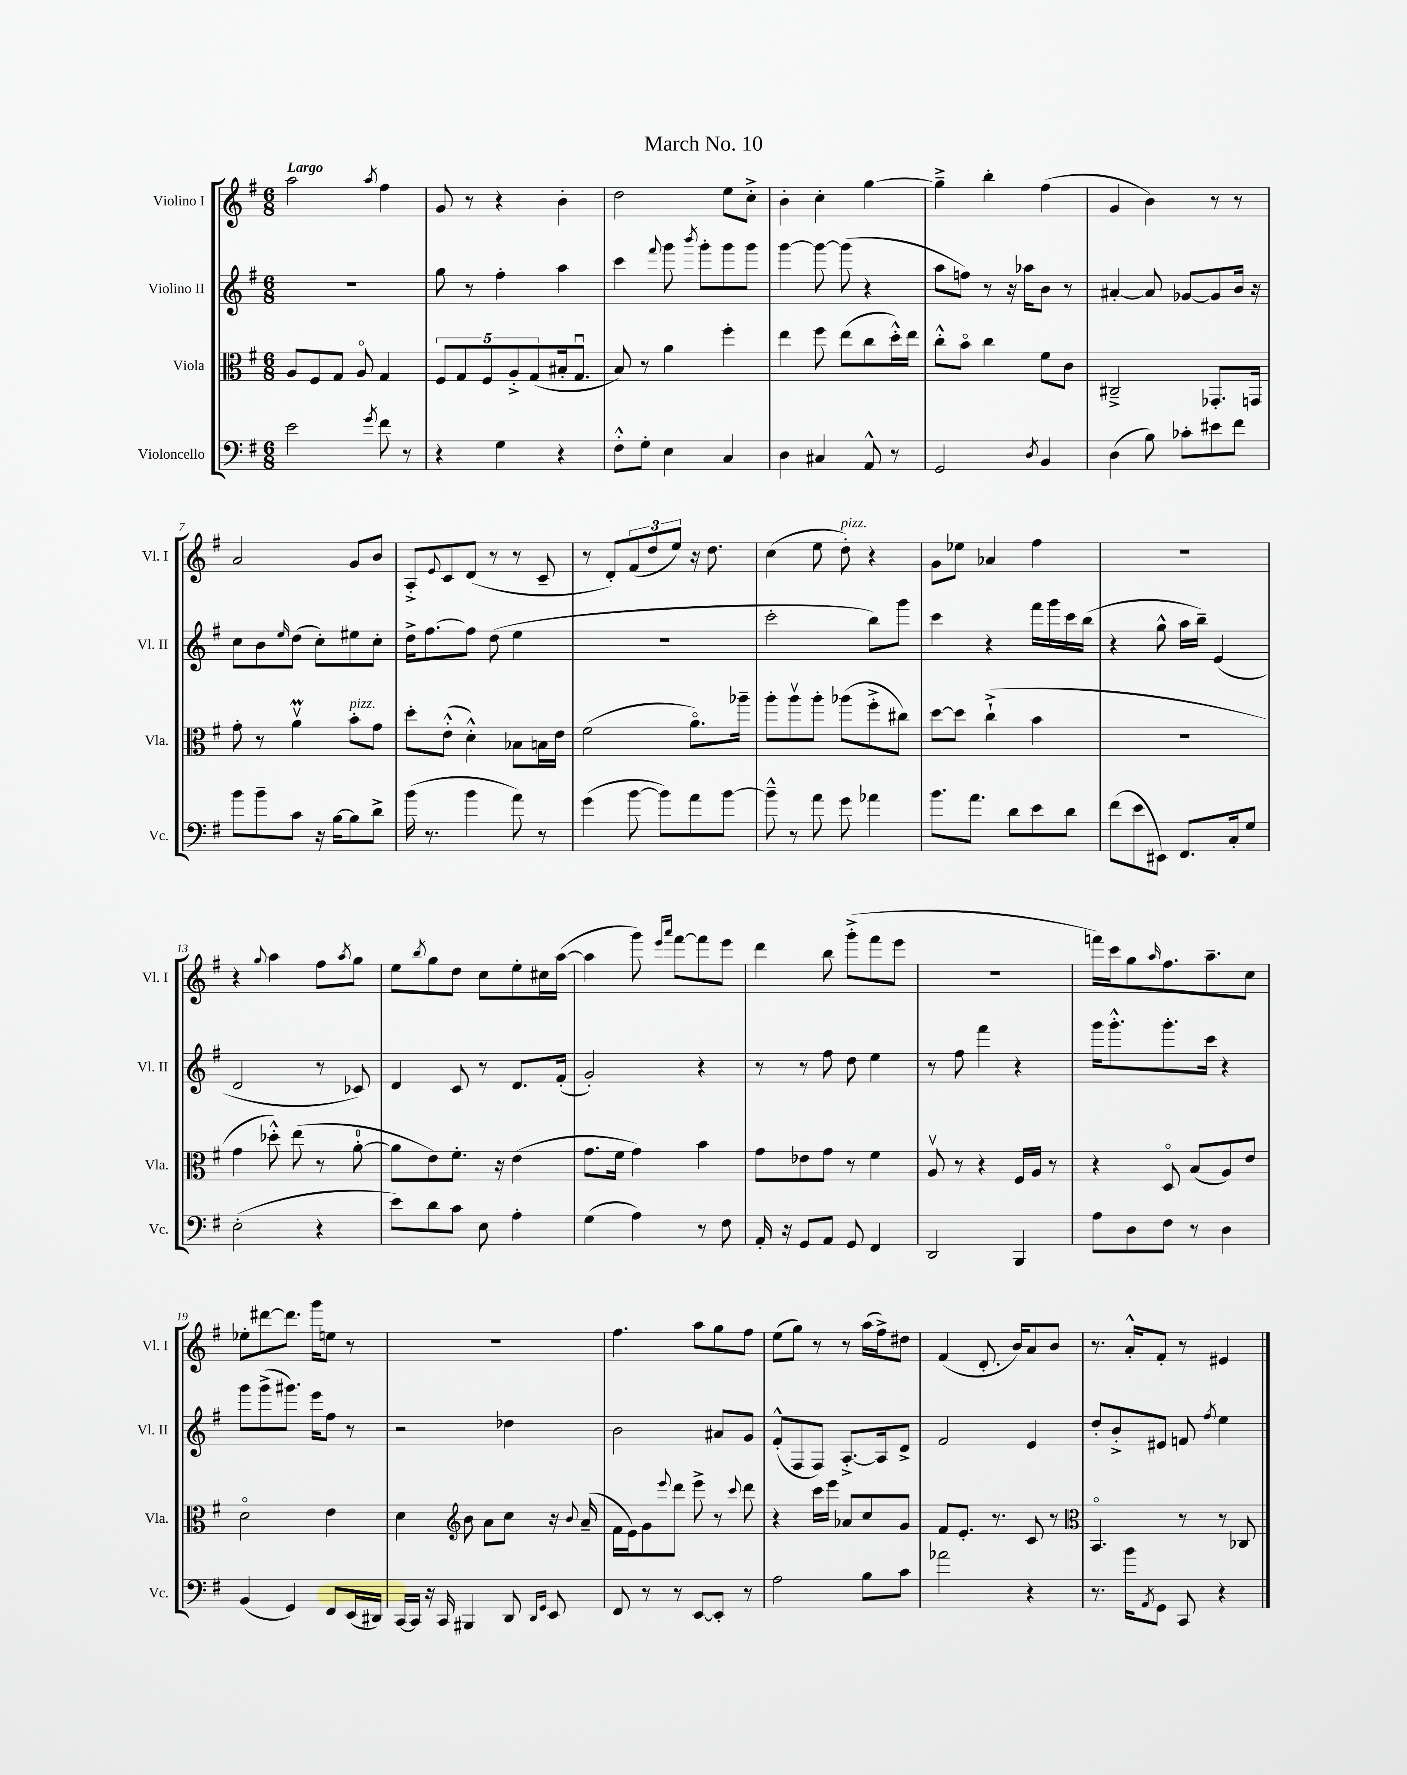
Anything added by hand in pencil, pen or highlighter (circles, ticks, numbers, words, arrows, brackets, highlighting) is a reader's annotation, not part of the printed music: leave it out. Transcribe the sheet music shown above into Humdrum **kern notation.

**kern	**kern	**kern	**kern
*part4	*part3	*part2	*part1
*staff4	*staff3	*staff2	*staff1
*I"Violoncello	*I"Viola	*I"Violino II	*I"Violino I
*I'Vc.	*I'Vla.	*I'Vl. II	*I'Vl. I
*clefF4	*clefC3	*clefG2	*clefG2
*k[f#]	*k[f#]	*k[f#]	*k[f#]
*M6/8	*M6/8	*M6/8	*M6/8
=1	=1	=1	=1
!	!	!	!LO:TX:a:B:t=Largo
2e\	8A/L	2.r	2aa\
.	8F#/	.	.
.	8G/J	.	.
.	8A/	.	.
8qg/	.	.	8qaa/
8f#\	4G/	.	4ff#\
8r	.	.	.
=2	=2	=2	=2
4r	10F#/L	8gg\	8g/
.	10G/	.	.
.	.	8r	8r
.	10F#/	.	.
4G\	.	4ff#'\	4r
.	10A'^/	.	.
.	(10G/	.	.
4r	16B#X'/k	4aa\	4b'\
.	8.Gu/J	.	.
=3	=3	=3	=3
8F#'^^\L	8B/)	4ccc\	2dd\
8G'\J	8r	.	.
.	.	8qqfff#/	.
4E\	4a\	8ggg\	.
.	.	8qbbb/	.
.	.	8ggg'\L	.
4C/	4ff#'\	8ggg\	8ee\L
.	.	8ggg\J	8cc'^\J
=4	=4	=4	=4
4D\	4ee\	[4ggg\	4b'\
4C#X/	8ff#\	8ggg\_	4cc'\
.	(8ee\L	(8ggg\]	.
8AA^^/	8cc\	4r	[4gg\
8r	16dd'^^\L)	.	.
.	16ee\JJ	.	.
=5	=5	=5	=5
2GG/	8cc'^^\L	8aa\L	4gg~^\]
.	8b\J	8ffn\J)	.
.	4cc\	8r	4bb'\
.	.	16r	.
.	.	16aa-X\KL	.
8qD/	.	.	.
4BB/	8f#\L	8b\J	(4ff#\
.	8c\J	8r	.
=6	=6	=6	=6
(4D\	2C#X~^/	[4a#X'/	4g/
8B\)	.	8a#/]	4b\)
8c-X'\L	.	[8g-X/L	.
8e#X\	8.GG-X'/L	8g-/]	8r
8f#\J	.	16b/Jk	8r
.	16GGn/Jk	16r	.
!!LO:LB:g=z
=7	=7	=7	=7
8b\L	8g'\	8cc\L	2a/
8b~\	8r	8b\	.
.	.	16qqee/	.
8c\J	4aMv\	(8dd\J	.
16r	.	8cc'\L)	.
[16B\KL	.	.	.
!	!LO:TX:a:i:t=pizz.	!	!
8B\]	8b'\L	8ee#X\	8g/L
8d^\J	8g\J	8cc'\J	8b/J
=8	=8	=8	=8
(16b\	8dd'\L	16dd^\KL	8A'^/L
8.r	.	[8.ff#\	.
.	.	.	8qqe/
.	(8e'^^\J	.	8c/
4b\	4d'^^\)	8ff#\J]	(8d/J
.	.	(8dd\	8r
8a\)	8B-X\L	4ee\	8r
8r	16Bn\L	.	8c~/
.	16e\JJ	.	.
=9	=9	=9	=9
(4g\	(2f#\	2.r	8r
.	.	.	8d'/L)
[8b\	.	.	(12f#/
.	.	.	12dd/
8b\L])	.	.	.
.	.	.	12ee/J)
8a\	8.a\L)	.	16r
.	.	.	8.dd\
[8b\J	.	.	.
.	16aa-X~\Jk	.	.
=10	=10	=10	=10
8b~^^\]	8aa'\L	2ccc'\	(4cc\
8r	8aav\	.	.
8a\	8aa'\J	.	8ee\
!	!	!	!LO:TX:a:i:t=pizz.
8g\	(8aa-X\L	.	8dd'\)
4a-X\	8ff#'^\	8bb\L)	4r
.	8cc#X\J)	8ggg\J	.
=11	=11	=11	=11
8.b\L	[8dd\L	4ccc\	8g\L
.	8dd\J]	.	8ee-X\J
8.a\J	.	.	.
.	(4cc`^\	4r	4a-X/
8d\L	.	.	.
8e\	4b\	16fff#\LL	4ff#\
.	.	16ggg\	.
8d\J	.	16ccc\	.
.	.	(16bb\JJ	.
=12	=12	=12	=12
(8f#\L	2.r	4r	2.r
8e\	.	.	.
8EE#X\J)	.	8gg^^\	.
8.FF#/L	.	16aa\LL	.
.	.	16bb~\JJ)	.
.	.	(4e/	.
16C'/k	.	.	.
8G/J	.	.	.
!!LO:LB:g=z
=13	=13	=13	=13
(2E'\	4g\	2d/	4r
.	.	.	8qqgg/
.	8dd-X'^^\)	.	4aa\
.	(8ee\	.	.
4r	8r	8r	8ff#\L
.	.	.	8qaa/
.	[8a'\	8c-X/)	8gg\J
=14	=14	=14	=14
8e\L)	8a\L]	4d/	8ee\L
.	.	.	8qbb/
8d\	8e\)	.	8gg\
8c\J	8.f#'\J	8c/	8dd\J
8E\	.	8r	8cc\L
.	16r	.	.
4A'\	(4e\	8.d/L	8ee'\
.	.	.	16cc#X\L
.	.	(16f#'/Jk	([16aa\JJ
=15	=15	=15	=15
(4G\	8.g\L	2g'/)	4aa\]
.	16f#\Jk	.	.
4A\)	4g\)	.	8ggg\)
.	.	.	16qqeee/LL
.	.	.	16qqaaa/JJ
.	.	.	[8fff#\L
8r	4b\	4r	8fff#\]
8F#\	.	.	8eee\J
=16	=16	=16	=16
16AA'/	8g\L	8r	4ddd\
16r	.	.	.
8GG/L	8e-X\	8r	.
8AA/J	8g\J	8ff#\	8bb\
8GG/	8r	8dd\	(8ggg'^\L
4FF#/	4f#\	4ee\	8fff#\
.	.	.	8eee\J
=17	=17	=17	=17
2DD/	8Av/	8r	2.r
.	8r	8ff#\	.
.	4r	4fff#\	.
4BBB/	16F#/LL	4r	.
.	16A/JJ	.	.
.	8r	.	.
=18	=18	=18	=18
8A\L	4r	16ggg\KL	16fffn\LL)
.	.	8.ggg'^^\	16ccc\J
8D\	.	.	8gg\
.	.	.	16qqaa/
8F#\J	8D/	8.ggg'\	8.ff#\
8r	(8B/L	.	.
.	.	16ccc\Jk	8.aa~\
4D\	8A/)	4r	.
.	8e/J	.	8cc\J
!!LO:LB:g=z
=19	=19	=19	=19
(4BB/	2d\	8ggg\L	8ee-X'\L
.	.	(8ggg^\	[8ddd#X\
4GG/)	.	8.ggg#X\J)	8.ddd#\J]
.	.	16eee\KL	16ggg\KL
8FF#/L	4e\	8ff#\J	8een\J
(16EE/L	.	8r	8r
16DD#X/JJ)	.	.	.
=20	=20	=20	=20
[16CC/LL	4d\	2r	2.r
16CC/JJ]	.	.	.
16r	.	.	.
16CC/	.	.	.
*	*clefG2	*	*
4BBB#X/	8b\	.	.
.	8a\L	.	.
8DD/	8cc\J	4dd-X\	.
16qqDD/LL	.	.	.
16qqGG/JJ	.	.	.
8EE/	16r	.	.
.	8qqb/	.	.
.	(16a~/	.	.
=21	=21	=21	=21
8FF#/	16f#\LL	2b\	4.ff#\
.	16e\J)	.	.
8r	8g\	.	.
.	8qqeee/	.	.
8r	8ddd\J	.	.
[8EE/L	8eee^\	.	8aa\L
8EE'/J]	8r	8a#X/L	8gg\
.	8qqccc/	.	.
8r	8ddd\	8g/J	8ff#\J
=22	=22	=22	=22
2A\	4r	(8f#'^^/L	(8ee\L
.	.	8F#/	8gg\J)
.	16ccc\LL	8F#/J)	8r
.	16eee\JJ	.	.
.	8a-X/L	[8.A'^/L	8r
8B\L	8cc/	.	(16aa\LL
.	.	16A/k]	16ff#^\J)
8c\J	8g/J	8d^/J	8dd#X\J
=23	=23	=23	=23
2a-X\	8f#/L	2f#/	(4f#/
.	8.e'/J	.	.
.	.	.	8.d'/
.	8.r	.	.
.	.	.	16b/KL)
4r	8c/	4e/	8a/
.	8r	.	8b/J
=24	=24	=24	=24
*	*clefC3	*	*
8.r	4.BB/	8dd'/L	8.r
.	.	8b'^/	.
16b\KL	.	.	16a'^^/KL
8qAA/	.	.	.
8GG\J	.	8e#X/J	8f#'/J
8CC/	8r	8fn/	8r
.	.	8qff#/	.
4r	8r	4ee\	4e#X/
.	8C-X/	.	.
==	==	==	==
*-	*-	*-	*-
